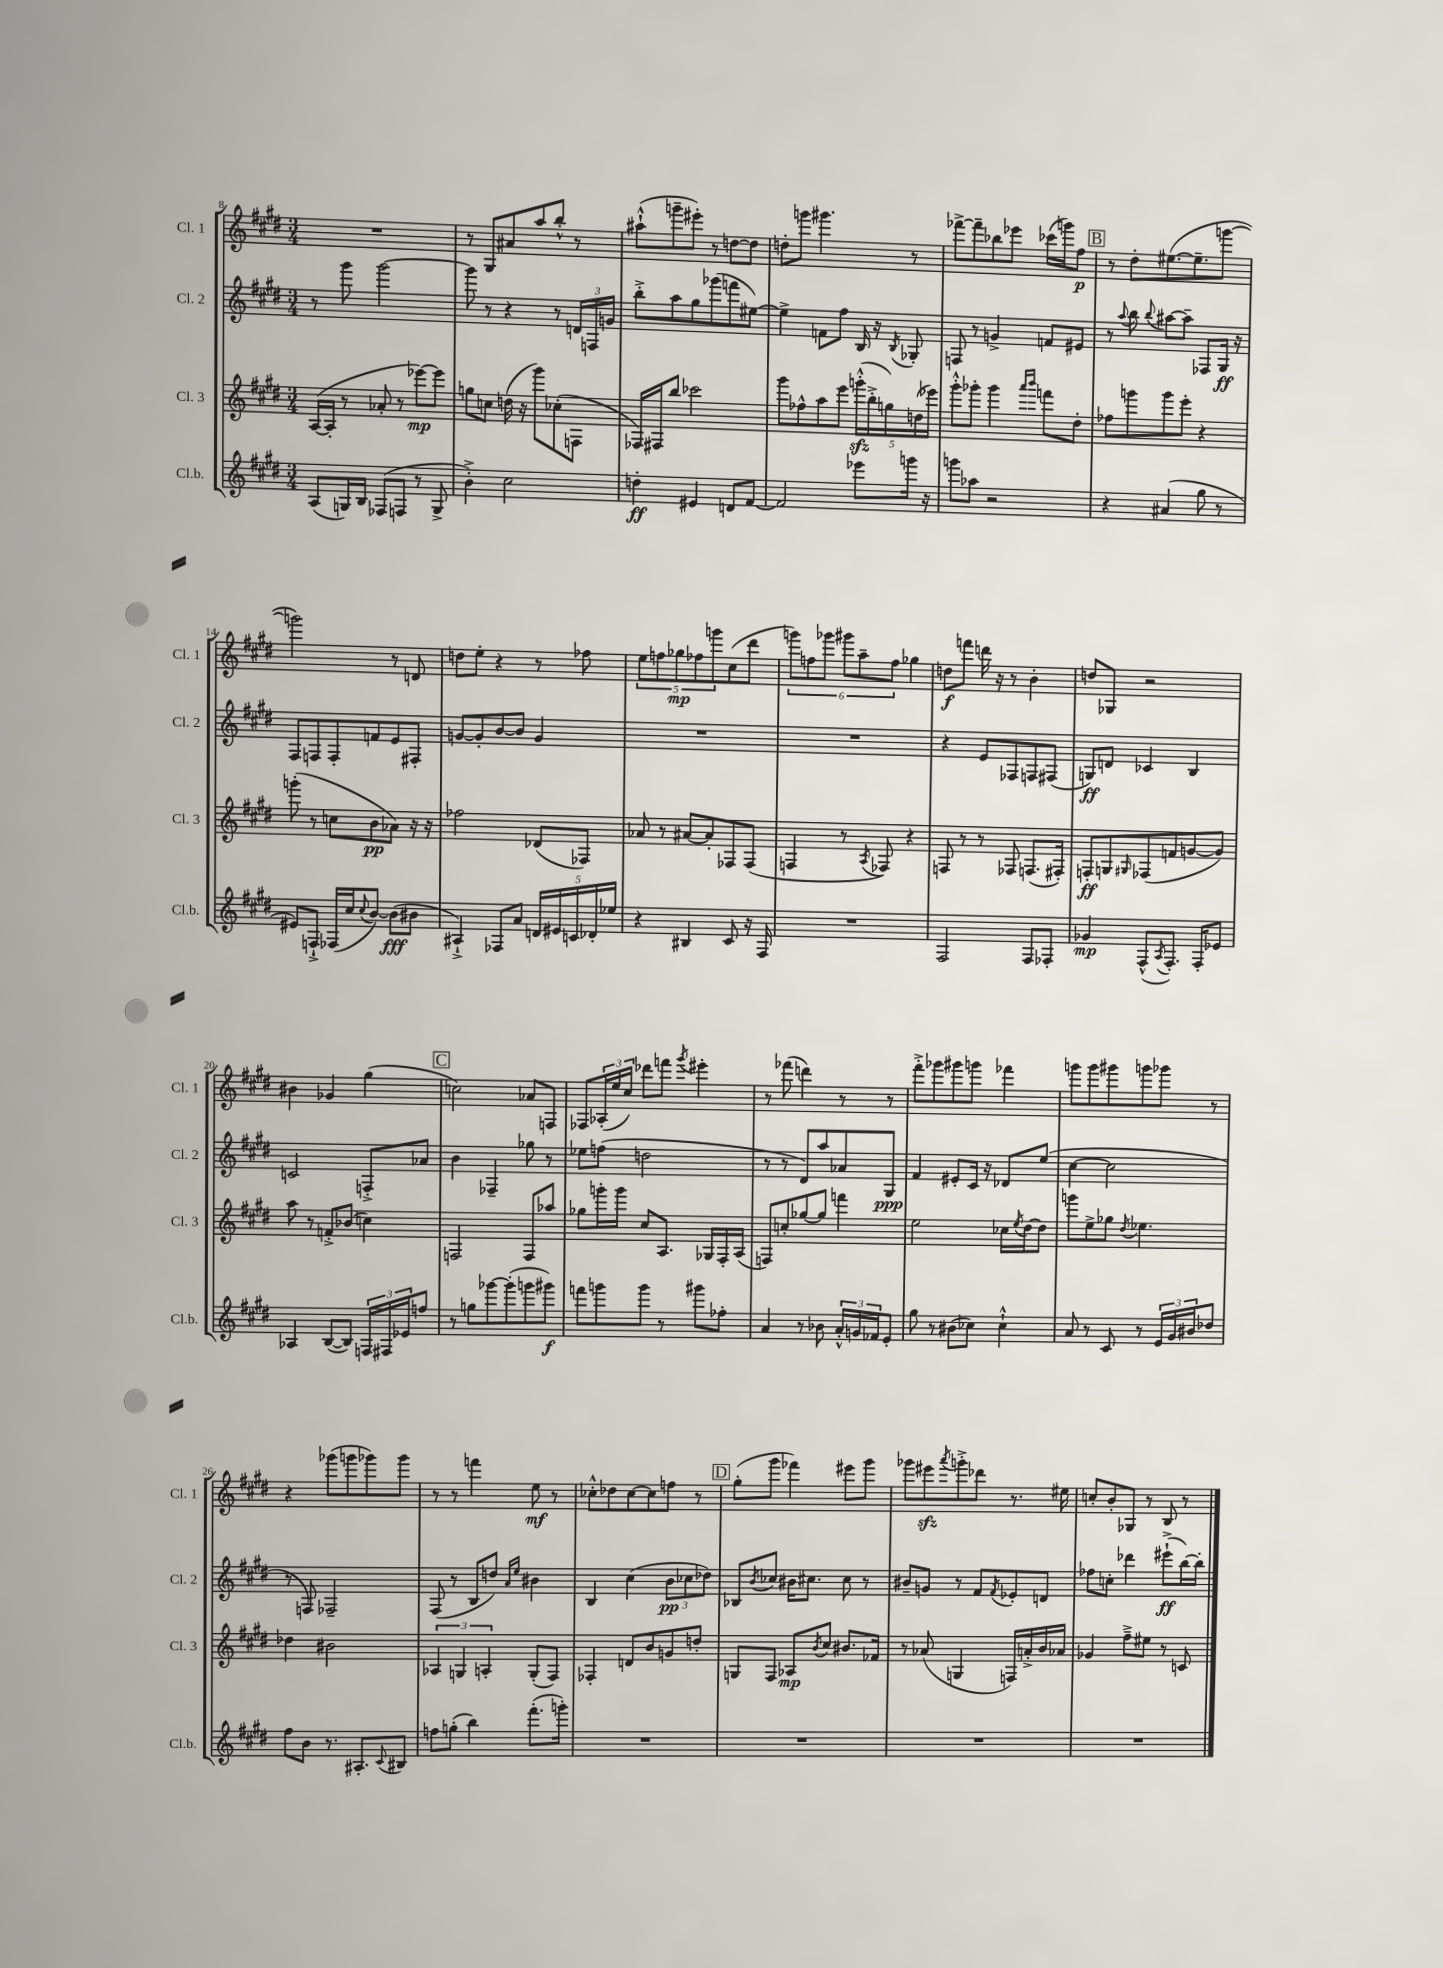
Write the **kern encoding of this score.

**kern	**kern	**kern	**kern
*staff4	*staff3	*staff2	*staff1
*clefG2	*clefG2	*clefG2	*clefG2
*k[f#c#g#d#]	*k[f#c#g#d#]	*k[f#c#g#d#]	*k[f#c#g#d#]
*M3/4	*M3/4	*M3/4	*M3/4
(8A	([16A	8r	2.r
.	16A']	.	.
16G)	8r	8ggg#	.
16B	.	.	.
(8F-	8a-'	[2ggg#	.
8F	8r	.	.
8r	[8eee-)	.	.
8G^	8eee-]	.	.
=	=	=	=
4b'^)	8gg	8ggg#]	8r
.	8cc	8r	8G#
2cc#	(16dd	4r	8a#
.	16r	.	.
.	8ggg#)	.	8aa
.	(8cc-'	8r	8bb'^^
.	8F	24d	8r
.	.	24F	.
.	.	24g	.
=	=	=	=
4dd'	16F-)	8bb'^	(8aa#`^^
.	16F#	.	.
.	8bb	8aa	8ggg~
4e#	2ccc-	8gg#	8eee#')
.	.	(8ggg-	8r
8d	.	8fff	[8dd
[8f#	.	[8ee#)	8dd]
=	=	=	=
2f#]	8ggg#	4ee#^]	8dd'
.	8ff-^^	.	8ggg
.	8aa	8f	4.ggg#
.	8eee	8ff#	.
8eee-	(20ggg'^^	16B	.
.	20bb'^	.	.
.	.	16r	.
.	20gg)	.	.
.	.	8qB	.
16ggg	.	8G-'	8r
.	(20dd	.	.
16r	.	.	.
.	20eee-)	.	.
=	=	=	=
8ggg	8ggg#'^^	8F	[8fff-^
8aa-	8ggg-'	8r	8fff-~]
2r	4ggg-	4g^	8bb-
.	.	.	8eee-
.	16qqaaa	.	.
.	16qqbbb	.	.
.	8fff	8f	(16ccc-
.	.	.	16ggg)
.	8dd#'	8e#	8ff#
=	=	=	=
4r	8ff-	8r	8r
.	.	8qqaa	.
.	8ggg	8bb	8dd#'
.	.	8qqbb	.
(4a#	8ggg	[8aa#	([8.ee#
.	8eee'	8aa#~]	.
.	.	.	8.ee#~]
8gg#	4r	8F-	.
8r	.	16G#	[8ggg
.	.	16r	.
=	=	=	=
8e#)	(8ggg'	8F#	2ggg])
8F`^	8r	8F	.
(16F-	8cc	8F'	.
16cc#	.	.	.
8qqcc#	.	.	.
[8b)	8b	8f	.
(8b]	8a-)	8e	8r
8b#	16r	8F#'	8d
.	16r	.	.
=	=	=	=
4A#`^)	2ff-	[8g	8dd
.	.	8g']	8ee'
8F-	.	[8b	4r
8a	.	8b]	.
20d	(8d-	4g	8r
20e#	.	.	.
20c	.	.	.
.	8F-)	.	8ff-
20d-'	.	.	.
20ee-	.	.	.
=	=	=	=
4r	8a-	2.r	10ee
.	.	.	10ff
.	8r	.	.
.	.	.	10gg-
4B#	[8a#	.	.
.	.	.	10ff-
.	8a#']	.	.
.	.	.	10ggg
8c#	8F-	.	(8cc#
16r	(8F-	.	8ddd#
16F#	.	.	.
=	=	=	=
2.r	4F	2.r	12ggg)
.	.	.	12ff
.	.	.	12ggg-
.	8r	.	12ggg#
.	.	.	12aa~
.	8qA	.	.
.	8F-)	.	.
.	.	.	12ff
.	4r	.	4gg-
=	=	=	=
2F#	8F	4r	8dd
.	8r	.	8fff
.	8r	8e	16ddd
.	.	.	16r
.	8F-	8F-	8r
8F#	(8.F	8F	4b'
8F-'	.	(8F#	.
.	16F#')	.	.
=	=	=	=
4g-	8F'	8G)	8dd
.	8G	8d	8G-
.	16qqG#	.	.
(8F#^^	(8F-	4c-	2r
8qA	.	.	.
8.F#')	8f	.	.
.	[8g	4B	.
16F#'	.	.	.
8e-	8g])	.	.
=	=	=	=
4A-	8aa	2c	4b#
.	8r	.	.
([8B	8f'^	.	4g-
8B])	(8b-	.	.
24F	4cc)	8F'^	(4gg#
24F#	.	.	.
24e-	.	.	.
8ff	.	8a-	.
=	=	=	=
8r	2F	4b	2cc)
8gg	.	.	.
[8ggg-	.	4F-~	.
(8ggg-']	.	.	.
8ggg	8F	8gg-	8a-
8ggg#)	8aa-	8r	8F
=	=	=	=
8fff	8gg-	8ee-	8F-
8ggg	16ggg'	(8ff	(24A-'
.	.	.	24ee
.	16ggg	.	.
.	.	.	24cc#)
8ggg	8cc#	2dd	8ddd-
8r	8.A	.	8fff
.	.	.	8qggg#
8ggg#	.	.	4eee#'
.	16G-	.	.
8ff-'	16F#'	.	.
.	(16A	.	.
=	=	=	=
4a	8F)	8r	8r
.	8cc'	8r	(8fff-
8r	[8gg-	8d#)	4ddd)
8b-	8gg-]	8aa	.
24a'^^	4fff	8a-	8r
24g	.	.	.
24f-	.	.	.
8e'	.	8G#	8r
=	=	=	=
8gg#	2ee	4f#	8fff#'^
8r	.	.	8ggg-
(8b#	.	8e#'	8ggg#
8cc-)	.	16c#	8ggg
.	.	16r	.
4cc-`^^	16cc-	8d-	4fff-
.	8qee	.	.
.	[16dd#	.	.
.	8dd#]	(8ee	.
=	=	=	=
8a	8ggg	[4cc#	8ggg
8r	8ee^	.	8ggg
8c#	8gg-	2cc#]	8ggg#
.	8qdd#	.	.
8r	4.ee-	.	8ggg
24e	.	.	8ggg-
24g#	.	.	.
24b#	.	.	.
8dd-	.	.	8r
=	=	=	=
8ff#	4dd-	8r	4r
8b	.	8F)	.
8.r	2b#	2F-~	(8ggg-
.	.	.	8ggg
8.A#'	.	.	.
.	.	.	8ggg-)
8qqc#	.	.	.
8B#	.	.	8ggg-
=	=	=	=
8ff	6A-	(8F#	8r
(8gg'	.	8r	8r
.	6G	.	.
4bb)	.	8B	4fff
.	6A'	.	.
.	.	8dd)	.
.	.	16qqa	.
.	.	16qqee	.
(8.fff#'	(8G'	4b#	8ee
.	8F#)	.	8r
16ggg')	.	.	.
=	=	=	=
2.r	4F-'	4B	8cc-'^^
.	.	.	8dd-
.	8d	(4cc#	[8cc-
.	8b	.	8cc-]
.	8g	12b	8ff
.	.	12cc-	.
.	8dd'	.	8r
.	.	12dd-)	.
=	=	=	=
2.r	8G	8B-	(8gg#'
.	.	8qb	.
.	8F#	8cc-	8ggg#
.	8A-	16b#	4fff-)
.	.	8.cc#	.
.	8qb	.	.
.	8cc#	.	.
.	8.b#	8cc#	8eee#
.	.	8r	8ggg#
.	16f-	.	.
=	=	=	=
2.r	8r	8b#~	8ggg-
.	(8a-	8g	8eee#
.	.	.	8qaaa
.	4G	8r	8ggg'^
.	.	8f#	8ddd-
.	.	8qf#	.
.	16F)	8e-'	8.r
.	16a'^	.	.
.	16b	8d	.
.	16a-	.	16ee#
=	=	=	=
2.r	4g-	8ff-	8cc'
.	.	8cc'	8b'
.	8ff#~^	4ddd-	8G-
.	8ee#	.	8r
.	8r	(8eee#`^	8B
.	8c	[16bb)	8r
.	.	16bb']	.
==	==	==	==
*-	*-	*-	*-
